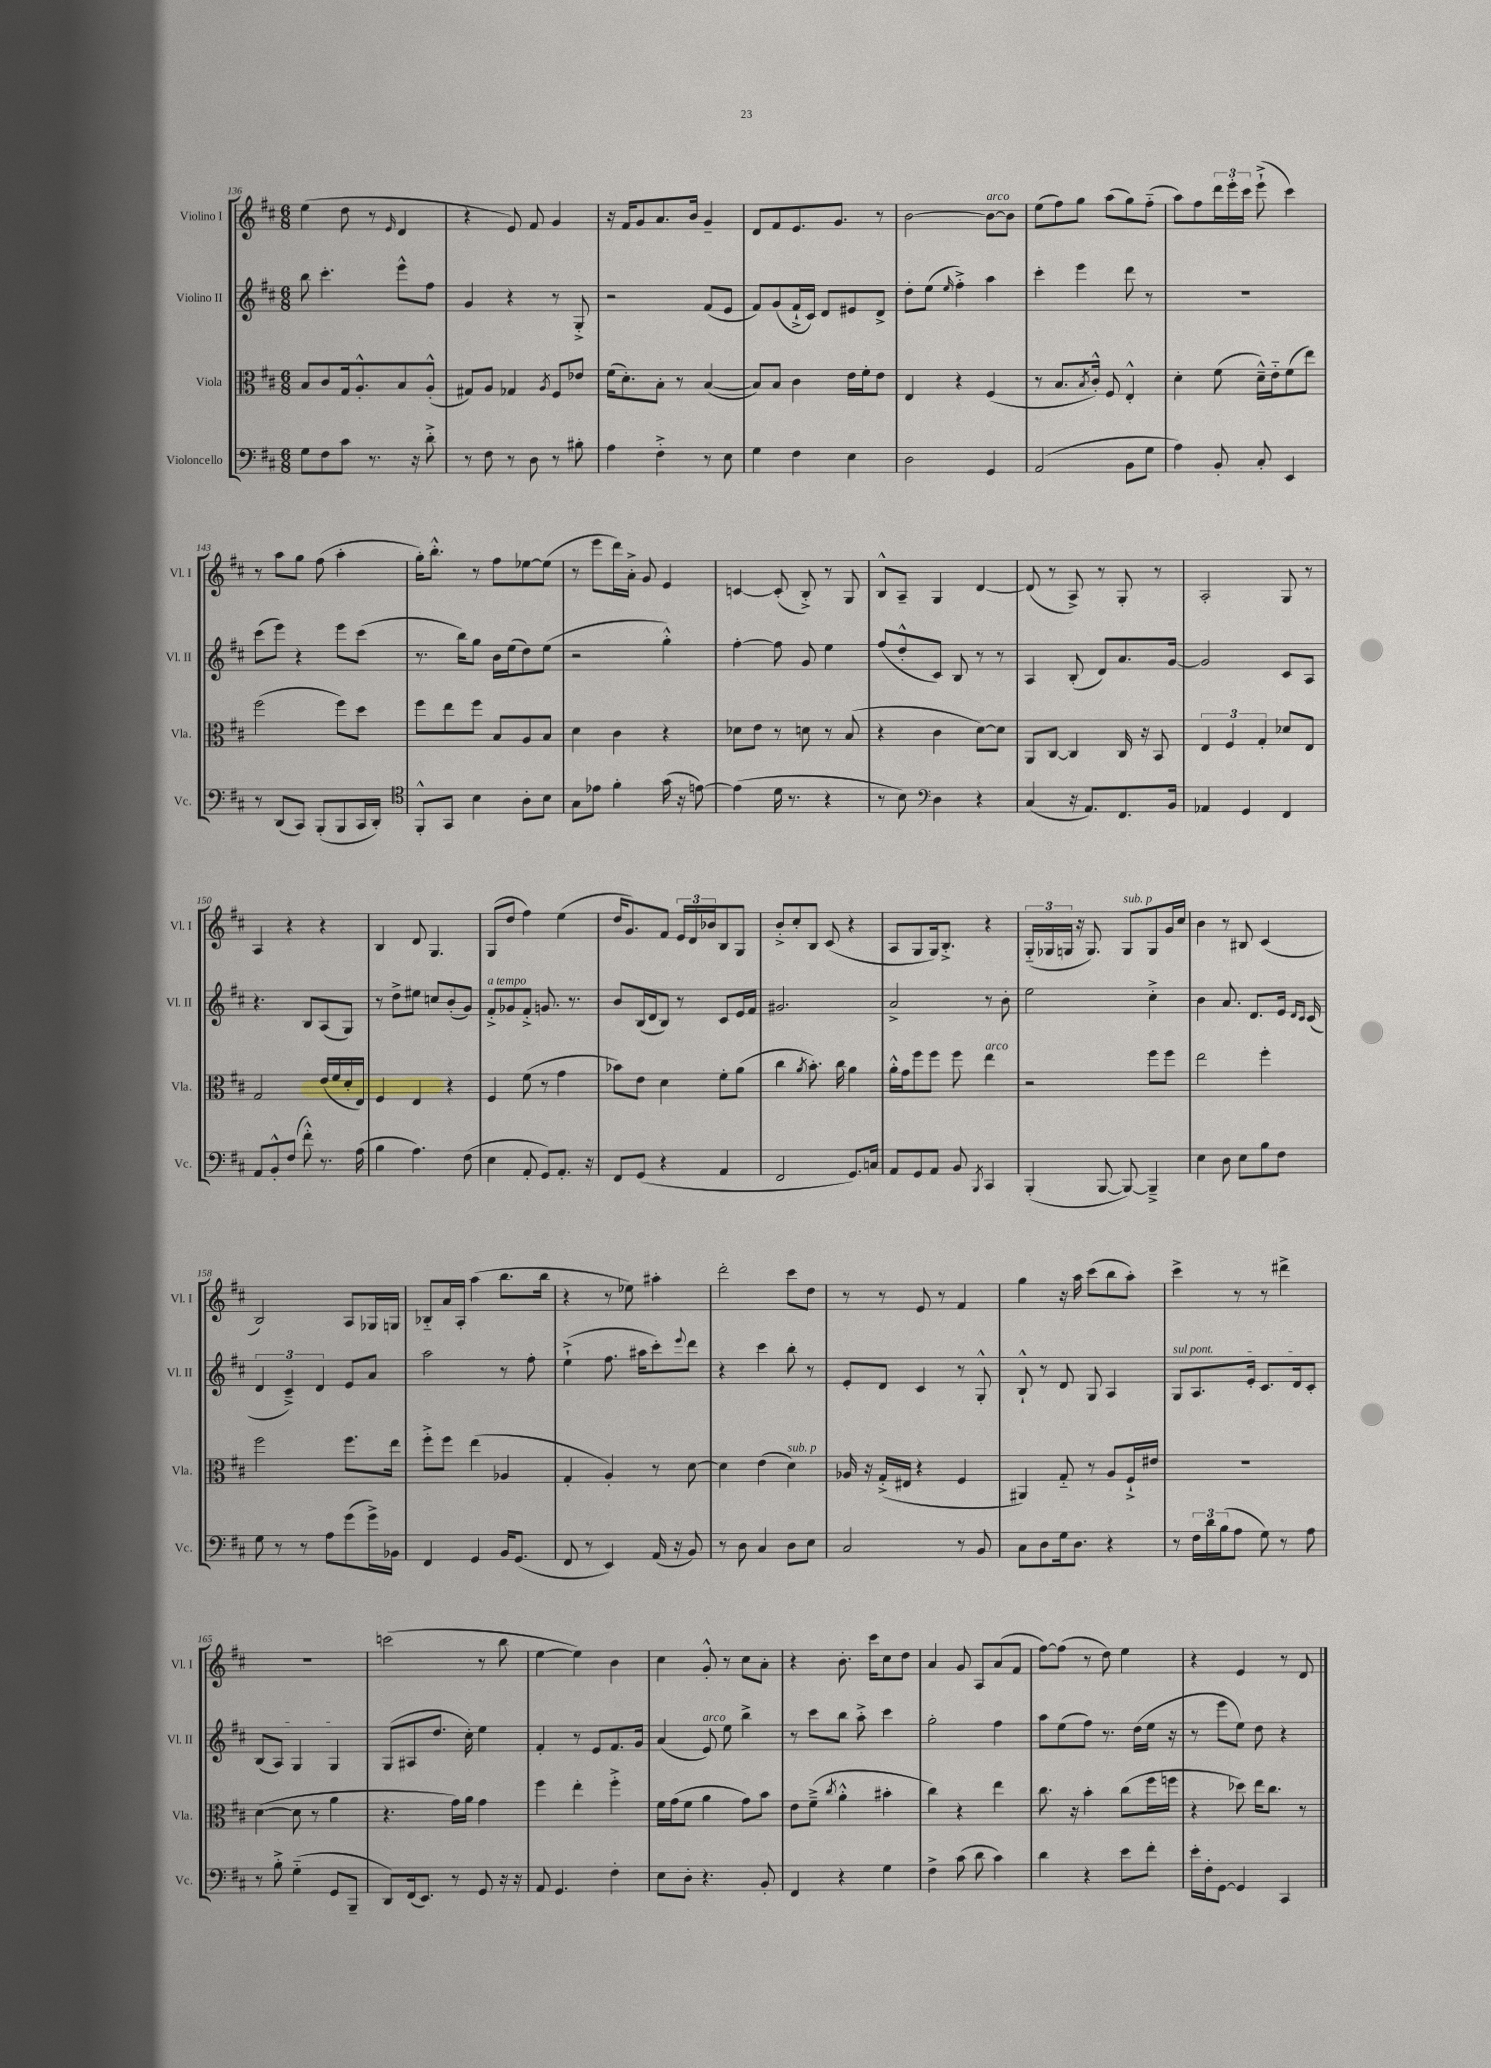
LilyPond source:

<<
\new StaffGroup <<
\new Staff = "s0" \with { instrumentName = "Violino I" shortInstrumentName = "Vl. I" } {
    \clef treble \key d \major \numericTimeSignature \time 6/8
    e''4( d''8 r8 \grace { e'16 } d'4 |
    r4 e'8) fis'8 g'4 |
    r16 fis'16 g'8 a'8. b'16 g'4-- |
    d'8 fis'8 e'8. g'8. r8 |
    b'2~ b'8~^\markup { \italic "arco" } b'8 |
    e''8( fis''8) g''8 a''8( g''8) fis''8-_( |
    a''8) fis''8 \tuplet 3/2 { d'''16 e'''16-. cis'''16 } e'''8-!->( cis'''4) |
    r8 a''8 g''8 fis''8( a''4-. |
    g''16-.) b''8.-.-^ r8 fis''8 ees''8~ ees''8( |
    r8 e'''8 d'''16) a'16-.-> g'8 e'4 |
    c'4~ c'8-.( b8-.->) r8 g8 |
    b8-^ a8-- g4 d'4~ |
    d'8( r8 a8->) r8 g8-. r8 |
    a2-. g8 r8 |
    a4 r4 r4 |
    b4 d'8 g4. |
    g8( d''8 fis''4) e''4( |
    d''16 g'8.) fis'8 \tuplet 3/2 { e'16 d'16 bes'16 } b8 g8 |
    b'8-.-> cis''8-. b8 cis'8( r4 |
    a8 g8 g16) b8.-.-> r4 |
    \tuplet 3/2 { g16-_( ges16 g16 } r16 g8.) g8^\markup { \italic "sub. p" } g8 g'16 cis''16 |
    b'4 r8 bis8 cis'4( |
    b2) a8 ges16 g16 |
    bes8-_ a'16 a16-. a''4( b''8. b''16 |
    r4 r8 ees''8) ais''4-. |
    d'''2-. cis'''8 d''8 |
    r8 r8 e'8 r8 fis'4 |
    g''4 r16 a''16 cis'''8( b''8 a''8-.) |
    cis'''4-> r8 r8 dis'''4-> |
    R2. |
    c'''2( r8 b''8 |
    e''4~ e''4) b'4 |
    cis''4 g'8-.-^ r8 cis''8 a'8-. |
    r4 b'8.-. cis'''16 cis''8 d''8 |
    a'4 g'8 a8 a'8( fis'8 |
    fis''8~) fis''8( r8 d''8) e''4 |
    r4 e'4 r8 d'8 \bar "|." |
}
\new Staff = "s1" \with { instrumentName = "Violino II" shortInstrumentName = "Vl. II" } {
    \clef treble \key d \major \numericTimeSignature \time 6/8
    b''8 cis'''4.-. e'''8-^ fis''8 |
    g'4 r4 r8 g8-.-> |
    r2 fis'8( e'8 |
    fis'8) g'8( fis'16-!-> cis'16) d'8 eis'8 d'8-> |
    d''8-. e''8( \grace { e''16 } fis''4-.->) a''4 |
    cis'''4-. e'''4 d'''8 r8 |
    R2. |
    cis'''8( e'''8) r4 e'''8 cis'''8( |
    r8. b''16) g''8 b'16 e''16( d''8) e''8( |
    r2 g''4-.-^) |
    fis''4~-. fis''8 g'8 e''4 |
    fis''8( d''8-.-^ cis'8) b8 r8 r8 |
    a4 b8-.( d'8) a'8. g'16~ |
    g'2 cis'8 a8 |
    r4. b8 a8( g8) |
    r8 d''8-> eis''8 c''8 b'8-.( g'8) |
    fis'8-.->^\markup { \italic "a tempo" } ges'8 fis'8-.-> g'8. r8. |
    b'8 b16( d'16 b8) r8 cis'8 e'16 fis'16 |
    gis'2. |
    a'2-> r8 b'8-. |
    e''2 cis''4-.-> |
    b'4 a'8. d'8. e'16 \grace { d'16 cis'16 } cis'16( |
    \tuplet 3/2 { d'4 cis'4--->) d'4 } e'8 a'8 |
    a''2 r8 fis''8-. |
    e''4-!->( fis''8. ais''16 cis'''8-.) \appoggiatura { e'''8 } d'''8 |
    r4 cis'''4 b''8-. r8 |
    e'8-. d'8 cis'4 r8 g8-.-^ |
    b8-!-^ r8 d'8 g8 a4 |
    \once \override TextSpanner.bound-details.left.text = \markup { \italic "sul pont." } g8\startTextSpan a8. e'16-. cis'8. d'16 cis'8-. |
    b8( a8) g4 g4\stopTextSpan |
    g8( ais8 d''8. cis''16-.) e''4 |
    fis'4-. r8 e'8 fis'8. g'16 |
    a'4( e'8^\markup { \italic "arco" }) e''8 b''4-> |
    r8 cis'''8 b''8 a''8-.-> cis'''4 |
    g''2-. fis''4 |
    a''8 e''8( fis''8) r8. d''16( e''16 r16 |
    r8 e'''8 e''8) d''8 r4 \bar "|." |
}
\new Staff = "s2" \with { instrumentName = "Viola" shortInstrumentName = "Vla." } {
    \clef alto \key d \major \numericTimeSignature \time 6/8
    b8 cis'8 g16 a8.-.-^ b8 a8-.-^( |
    gis8) a8 ges4 \acciaccatura { a8 } fis8 ees'8 |
    fis'16( d'8.-.) b8-. r8 b4~( |
    b8) b8 cis'4 e'16 fis'16-. e'8 |
    e4 r4 fis4( |
    r8 b8. \acciaccatura { b8 } cis'16-.-^) fis8 e4-.-^ |
    d'4-. fis'8( d'16---^) e'16-_ fis'8( e''8) |
    fis''2( fis''8) d''8 |
    fis''8 e''8 fis''8 b8 a8 b8 |
    d'4 cis'4 r4 |
    des'8 e'8 r8 d'8 r8 b8( |
    r4 cis'4 d'8~) d'8 |
    a,8 cis8~ cis4 cis16 r16 b,8 |
    \tuplet 3/2 { e4 fis4 g4-. } des'8 e8 |
    g2 e'16( fis'16 d'16-. e16) |
    fis4 e4 r4 |
    fis4 fis'8( r8 g'4 |
    bes'8) e'8 d'4 fis'8-. a'8( |
    cis''4 \acciaccatura { a'8 } b'8.-.) cis''16 a'4 |
    a'16-.-^ g'16 fis''8 fis''8 fis''8 e''4^\markup { \italic "arco" } |
    r2 fis''8 fis''8 |
    e''2 fis''4-. |
    fis''2 fis''8. e''16 |
    fis''8-.-> fis''8 e''4( aes4 |
    g4-. a4-.) r8 d'8~ |
    d'4 e'4( d'4^\markup { \italic "sub. p" }) |
    aes16 r16 g16-.->( eis16 r4 fis4 |
    ais,4) g8-_ r8 a8 fis16-!-> eis'16 |
    R2. |
    d'4~( d'8 r8 a'4 |
    r4. g'16) a'16 g'4 |
    fis''4 e''4-. fis''4-.-> |
    fis'16 g'16( fis'8 a'4 g'8) b'8 |
    e'8 fis'8--->( \acciaccatura { cis''8 } a'4-.-^ bis'4-. |
    cis''4) r4 e''4 |
    cis''8. r16 b'4-. cis''8( fis''16 f''16 |
    r4 des''8) e''16 cis''8. r8 \bar "|." |
}
\new Staff = "s3" \with { instrumentName = "Violoncello" shortInstrumentName = "Vc." } {
    \clef bass \key d \major \numericTimeSignature \time 6/8
    g8 fis8 cis'8 r8. r16 d'8-.-> |
    r8 fis8 r8 d8 r8 bis8-. |
    a4 fis4-.-> r8 e8 |
    g4 fis4 e4 |
    d2 g,4 |
    a,2( b,8 g8 |
    a4) b,8-. cis8-. e,4 |
    r8 d,8( cis,8) b,,8-.( b,,8 cis,16 d,16-.) |
    \clef tenor fis,8-.-^ g,8 b4 a8-. b8 |
    g8 ees'8 fis'4-. g'16( r16 e'8~) |
    e'4( d'16 r8. r4 |
    r8 b8) \clef bass d4 r4 |
    cis4( r16 a,8.) fis,8. b,16 |
    aes,4 g,4 fis,4 |
    a,8 b,8-.-^ fis8( fis'8-.-^) r8. a16( |
    b4 a4.) fis8( |
    e4 a,8-. g,8) a,8.-. r16 |
    fis,8 g,8( r4 a,4 |
    fis,2 g,8.) c16 |
    a,8 g,8 a,8 b,8 \acciaccatura { b,,8 } cis,4 |
    b,,4-.( b,,8~ b,,8~) b,,4---> |
    e4 d8 e8 b8 fis8 |
    g8 r8 r8 a8 g'8( g'16->) bes,16 |
    fis,4 g,4 b,16 g,8.( |
    fis,8 r8 e,4) a,16( r16 b,8) |
    r8 d8 cis4 d8 e8 |
    cis2 r8 b,8 |
    cis8 d8 g16 d8. r4 |
    r8 \tuplet 3/2 { fis16 d'16 b16( } a8 g8) r8 a8 |
    r8 b8-.-> g4-_( g,8 b,,8-- |
    d,8) fis,16( e,8.) r8 g,8 r16 r16 |
    a,8 g,4. fis4-. |
    e8 d8-. r4. b,8-. |
    fis,4 r4 g4 |
    fis4-> cis'8( d'8 cis'4) |
    d'4 r4 e'8 fis'8-. |
    e'16-. fis16-. g,8~ g,4 cis,4 \bar "|." |
}
>>
>>
\layout { \context { \Score currentBarNumber = #136 } }
